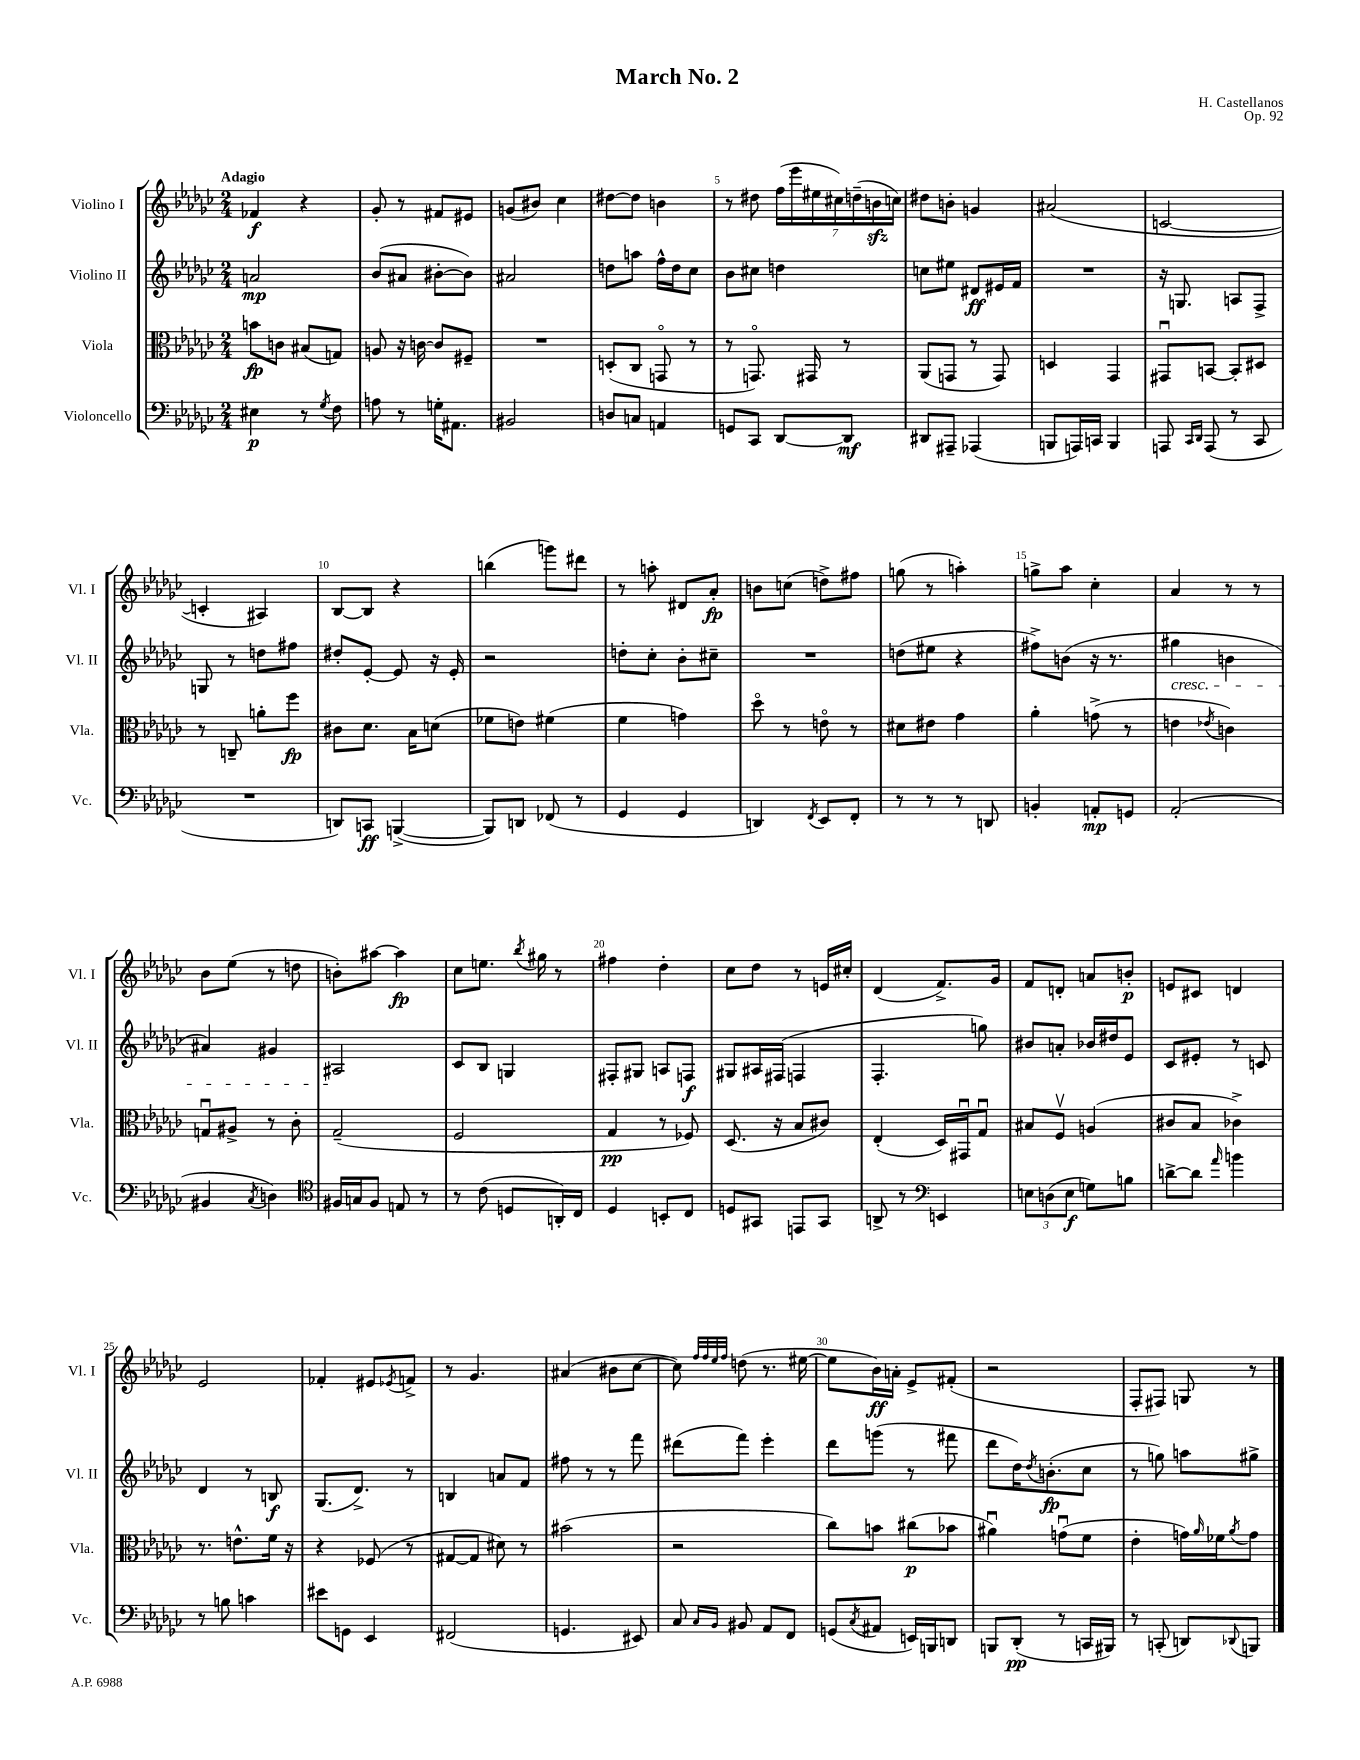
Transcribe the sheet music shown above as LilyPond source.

\header { title = "March No. 2" composer = "H. Castellanos" opus = "Op. 92" }
<<
\new StaffGroup <<
\new Staff = "s0" \with { instrumentName = "Violino I" shortInstrumentName = "Vl. I" } {
    \clef treble \key ges \major \numericTimeSignature \time 2/4 \tempo "Adagio"
    fes'4\f r4 |
    ges'8-. r8 fis'8 eis'8 |
    g'8( bis'8) ces''4 |
    dis''8~ dis''8 b'4 |
    r8 dis''8 \tuplet 7/4 { f''16( ees'''16 eis''16 cis''16) d''16--( b'16\sfz c''16) } |
    dis''8 b'8-. g'4 |
    ais'2( |
    c'2~ |
    c'4-. ais4) |
    bes8~ bes8 r4 |
    b''4( g'''8) dis'''8 |
    r8 a''8-. dis'8 aes'8-.\fp |
    b'8 c''8( d''8->) fis''8 |
    g''8( r8 a''4-.) |
    g''8-> aes''8 ces''4-. |
    aes'4 r8 r8 |
    bes'8 ees''8( r8 d''8 |
    b'8-.) ais''8~ ais''4\fp |
    ces''8 e''8. \acciaccatura { bes''8 } gis''16 r8 |
    fis''4 des''4-. |
    ces''8 des''8 r8 e'16 cis''16-. |
    des'4( f'8.->) ges'16 |
    f'8 d'8-. a'8 b'8-.\p |
    e'8 cis'8 d'4 |
    ees'2 |
    fes'4-. eis'8 \acciaccatura { ees'8 } f'8-> |
    r8 ges'4. |
    ais'4( bis'8 ces''8~ |
    ces''8) \grace { f''32 f''32 ees''32 f''32 } d''8( r8. eis''16~ |
    eis''8 bes'16\ff) a'16-. ees'8-> fis'8-.( |
    r2 |
    f8-. fis8) g8 r8 \bar "|." |
}
\new Staff = "s1" \with { instrumentName = "Violino II" shortInstrumentName = "Vl. II" } {
    \clef treble \key ges \major \numericTimeSignature \time 2/4
    a'2\mp |
    bes'8( ais'8 bis'8~-. bis'8) |
    ais'2 |
    d''8 a''8 f''16-^ d''16 ces''8 |
    bes'8 cis''8 d''4 |
    c''8 eis''8 dis'8\ff eis'16 f'16 |
    R2 |
    r16 g8. a8 f8-> |
    g8 r8 d''8 fis''8 |
    dis''8-. ees'8~-. ees'8 r16 ees'16-. |
    r2 |
    d''8-. ces''8-. bes'8-. cis''8-- |
    R2 |
    d''8( eis''8 r4 |
    fis''8->) b'8( r16 r8. |
    gis''4\cresc b'4 |
    ais'4) gis'4 |
    ais2\! |
    ces'8 bes8 g4 |
    fis8-. gis8 a8 f8\f |
    gis8 ais16 fis16( f4 |
    f4.-. g''8) |
    bis'8 a'8-. bes'16 dis''16 ees'8 |
    ces'8 eis'8-. r8 c'8 |
    des'4 r8 b8\f |
    ges8.( des'8.->) r8 |
    b4 a'8 f'8 |
    fis''8 r8 r8 f'''8 |
    dis'''8( f'''8) ees'''4-. |
    des'''8 g'''8( r8 fis'''8 |
    des'''8 des''16) \acciaccatura { des''8 } b'8.-.\fp( ces''8 |
    r8 g''8) a''8 gis''8-> \bar "|." |
}
\new Staff = "s2" \with { instrumentName = "Viola" shortInstrumentName = "Vla." } {
    \clef alto \key ges \major \numericTimeSignature \time 2/4
    b'8\fp c'8 bis8( g8) |
    a8 r16 c'16~ c'8 fis8-- |
    R2 |
    d8-.( ces8 g,8\flageolet r8 |
    r8 g,8.\flageolet) gis,16 r8 |
    aes,8( g,8 r8 g,8) |
    d4 ges,4 |
    gis,8\downbow b,8~ b,8-. dis8 |
    r8 c8-- a'8-. f''8\fp |
    cis'8 des'8. bes16 d'8( |
    fes'8 e'8) fis'4( |
    f'4 g'4) |
    des''8\flageolet r8 e'8\flageolet r8 |
    dis'8 eis'8 ges'4 |
    aes'4-. g'8->( r8 |
    e'4 \acciaccatura { ees'8 } c'4) |
    g8\downbow ais8-> r8 ces'8-. |
    ges2--( |
    f2 |
    ges4\pp r8 fes8) |
    des8.( r16 bes8 cis'8) |
    ees4-.( des16) gis,16\downbow ges8\downbow |
    bis8 f8\upbow a4( |
    cis'8 bes8 ces'4->) |
    r8. e'8.-^ f'16 r16 |
    r4 fes8( r8 |
    gis8~ gis8 dis'8) r8 |
    bis'2( |
    r2 |
    ces''8) b'8 cis''8\p( bes'8 |
    ais'4\downbow) g'8\downbow( f'8 |
    ees'4-. g'16) \grace { aes'16 } fes'16 \acciaccatura { aes'8 } g'8 \bar "|." |
}
\new Staff = "s3" \with { instrumentName = "Violoncello" shortInstrumentName = "Vc." } {
    \clef bass \key ges \major \numericTimeSignature \time 2/4
    eis4\p r8 \acciaccatura { ges8 } f8 |
    a8 r8 g16-. ais,8. |
    bis,2 |
    d8 c8 a,4 |
    g,8 ces,8 des,8~ des,8\mf |
    dis,8 ais,,8-- aes,,4( |
    b,,8 a,,16) c,16 b,,4 |
    a,,8 \grace { ces,16 des,16 } a,,8( r8 ces,8 |
    R2 |
    d,8) c,8\ff b,,4~->( |
    b,,8) d,8 fes,8( r8 |
    ges,4 ges,4 |
    d,4) \acciaccatura { f,8 } ees,8 f,8-. |
    r8 r8 r8 d,8 |
    b,4-. a,8-.\mp g,8 |
    aes,2-.( |
    bis,4 \acciaccatura { ces8 } d4) |
    \clef tenor fis16 g16 fis8 e8 r8 |
    r8 ces'8( d8 a,16-.) ces16 |
    des4 b,8-. ces8 |
    d8 gis,8 e,8 gis,8 |
    a,8-> r8 \clef bass e,4 |
    \tuplet 3/2 { e8 d8( e8\f } g8) b8 |
    d'8~-> d'8 \grace { aes'16 } b'4 |
    r8 b8 c'4 |
    eis'8 g,8 ees,4 |
    fis,2( |
    g,4. eis,8) |
    ces8 \grace { ces16 bes,16 } bis,8 aes,8 f,8 |
    g,8( \acciaccatura { ces8 } ais,8 e,16) b,,16 d,8 |
    b,,8 des,8-.\pp( r8 c,16 bis,,16) |
    r8 c,8-.( d,8) \appoggiatura { des,8 } b,,8 \bar "|." |
}
>>
>>
\layout { \context { \Score \override BarNumber.break-visibility = ##(#f #t #t) barNumberVisibility = #(every-nth-bar-number-visible 5) } }
